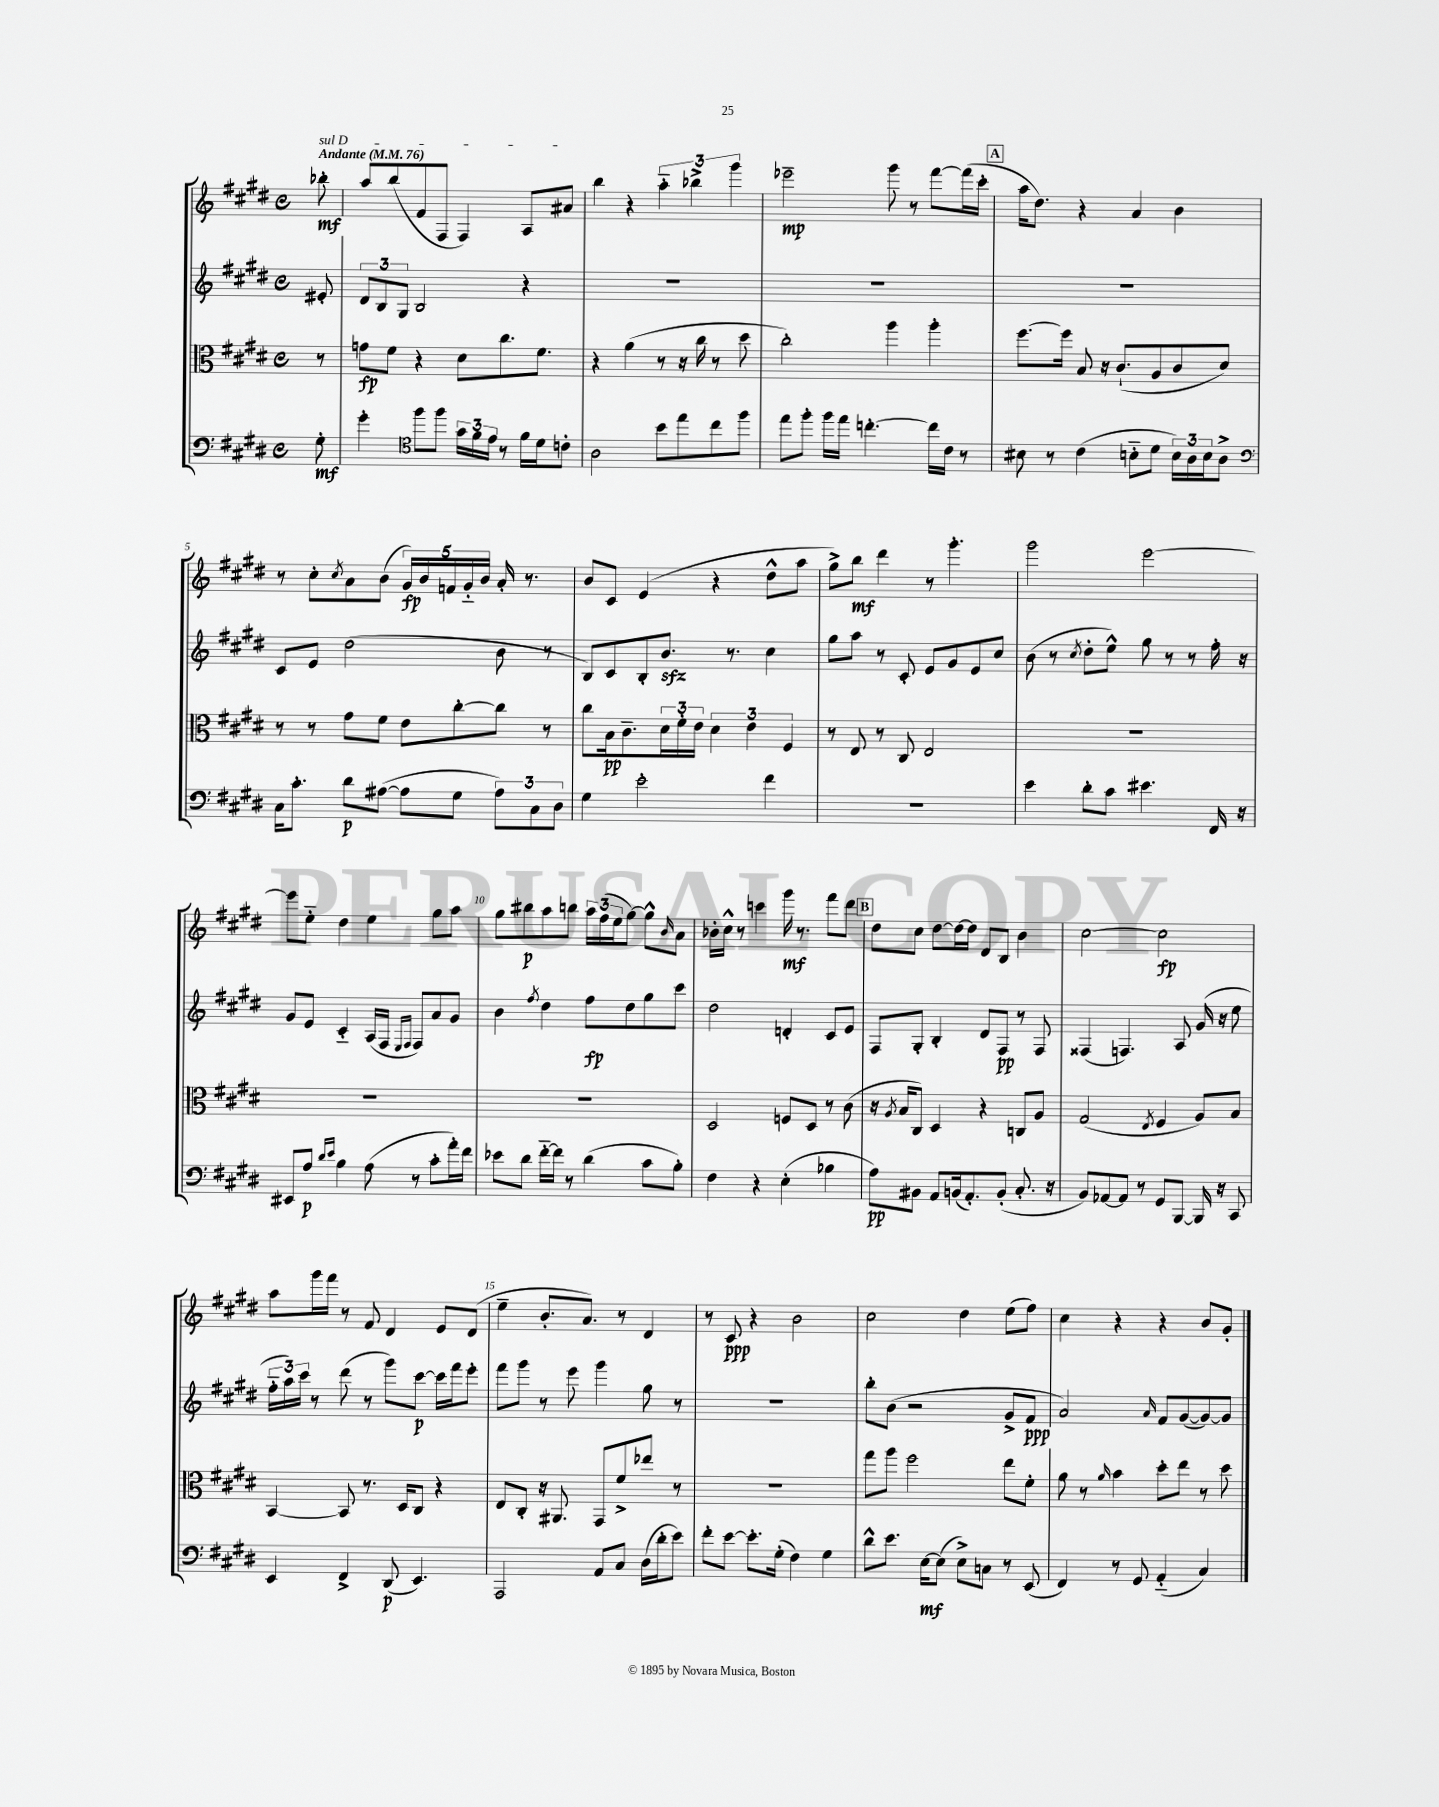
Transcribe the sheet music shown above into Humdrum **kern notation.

**kern	**dynam	**kern	**dynam	**kern	**dynam	**kern	**dynam
*part4	*part4	*part3	*part3	*part2	*part2	*part1	*part1
*staff4	*staff4	*staff3	*staff3	*staff2	*staff2	*staff1	*staff1
*clefF4	*	*clefC3	*	*clefG2	*	*clefG2	*
*k[f#c#g#d#]	*	*k[f#c#g#d#]	*	*k[f#c#g#d#]	*	*k[f#c#g#d#]	*
*M4/4	*	*M4/4	*	*M4/4	*	*M4/4	*
*met(c)	*	*met(c)	*	*met(c)	*	*met(c)	*
*MM76	*	*MM76	*	*MM76	*	*MM76	*
=	=	=	=	=	=	=	=
!	!	!	!	!	!	!LO:TX:a:B:t=Andante	!
!	!	!	!	!	!	!LO:TX:a:i:t=sul D	!
8G#'\	mf	8r	.	8e#X'/	.	8bb-X'\	mf
=1	=1	=1	=1	=1	=1	=1	=1
4g#'\	.	8gn\L	fp	12d#/L	.	8aa/L	.
.	.	.	.	12B/	.	.	.
.	.	8f#\J	.	.	.	(8bb/	.
.	.	.	.	12G#/J	.	.	.
*clefC4	*	*	*	*	*	*	*
8ff#\L	.	4r	.	2B/	.	8f#/	.
8ff#\J	.	.	.	.	.	8F#/J	.
24g#\LL	.	8d#\L	.	.	.	4F#/)	.
24f#\	.	.	.	.	.	.	.
24e\JJ	.	.	.	.	.	.	.
8r	.	8.cc#\	.	.	.	.	.
16f#\LL	.	.	.	4r	.	8A/L	.
16d#\J	.	8.f#\J	.	.	.	.	.
8cn'\J	.	.	.	.	.	8a#X/J	.
=2	=2	=2	=2	=2	=2	=2	=2
2A\	.	4r	.	1r	.	4bb\	.
.	.	(4a\	.	.	.	4r	.
8b\L	.	8r	.	.	.	6aa\	.
8ee\	.	16r	.	.	.	.	.
.	.	.	.	.	.	6bb-X^\	.
.	.	16cc#\	.	.	.	.	.
8cc#\	.	8r	.	.	.	.	.
.	.	.	.	.	.	6ggg#\	.
8ff#\J	.	8dd#\	.	.	.	.	.
=3	=3	=3	=3	=3	=3	=3	=3
8ee\L	.	2cc#'\)	.	1r	.	2eee-X~\	mp
8ff#'\J	.	.	.	.	.	.	.
16ff#\LL	.	.	.	.	.	.	.
16ee\JJ	.	.	.	.	.	.	.
[4.ccn'\	.	.	.	.	.	.	.
.	.	4aa\	.	.	.	8ggg#\	.
.	.	.	.	.	.	8r	.
16cc\LL]	.	4aa'\	.	.	.	[8fff#\L	.
16c#\JJ	.	.	.	.	.	.	.
8r	.	.	.	.	.	(16fff#\L]	.
.	.	.	.	.	.	16ccc#'\JJ	.
!!LO:REH:place=s1:t=A
=4	=4	=4	=4	=4	=4	=4	=4
8B#X\	.	[8.ff#\L	.	1r	.	16aa\KL	.
.	.	.	.	.	.	8.dd#\J)	.
8r	.	.	.	.	.	.	.
.	.	16ff#\Jk]	.	.	.	.	.
(4c#\	.	8B/	.	.	.	4r	.
.	.	16r	.	.	.	.	.
.	.	(8.c#`/L	.	.	.	.	.
8Bn\L	.	.	.	.	.	4a/	.
8d#\J	.	8A/	.	.	.	.	.
24B\LL)	.	8c#/	.	.	.	4b\	.
24A\	.	.	.	.	.	.	.
24B\J	.	.	.	.	.	.	.
8A^\J	.	8d#/J)	.	.	.	.	.
!!LO:LB:g=z
=5	=5	=5	=5	=5	=5	=5	=5
*clefF4	*	*	*	*	*	*	*
16C#\KL	.	8r	.	8c#/L	.	8r	.
8.c#'\J	.	.	.	.	.	.	.
.	.	8r	.	8e/J	.	8cc#'\L	.
.	.	.	.	.	.	8qcc#/	.
8d#\L	p	8g#\L	.	(2dd#\	.	8a\	.
([8A#X\J	.	8f#\J	.	.	.	(8b\J	.
8A#\L]	.	8e\L	.	.	.	20g#/LL)	fp
.	.	.	.	.	.	20b/	.
.	.	.	.	.	.	20fn/	.
8G#\J	.	[8cc#'\	.	.	.	.	.
.	.	.	.	.	.	20g#/	.
.	.	.	.	.	.	20b/JJ	.
12A#\L)	.	8cc#\J]	.	8b\	.	16a'/	.
.	.	.	.	.	.	8.r	.
12C#\	.	.	.	.	.	.	.
.	.	8r	.	8r	.	.	.
12D#\J	.	.	.	.	.	.	.
=6	=6	=6	=6	=6	=6	=6	=6
4G#\	.	8cc#\L	.	8B/L)	.	8b/L	.
.	.	16B\k	pp	8c#/	.	8c#/J	.
.	.	8.c#~\	.	.	.	.	.
2e'\	.	.	.	8B'/	.	(4e/	.
.	.	24d#\L	.	8.bzz/J	.	.	.
.	.	24f#'\	.	.	.	.	.
.	.	24e\JJ	.	.	.	.	.
.	.	6d#\	.	.	.	4r	.
.	.	.	.	8.r	.	.	.
.	.	6e\	.	.	.	.	.
4f#\	.	.	.	4cc#\	.	8dd#^^\L	.
.	.	6F#/	.	.	.	.	.
.	.	.	.	.	.	8aa\J	.
=7	=7	=7	=7	=7	=7	=7	=7
1r	.	8r	.	8gg#\L	.	8gg#^\L)	.
.	.	8E/	.	8aa\J	.	8bb\J	mf
.	.	8r	.	8r	.	4ddd#\	.
.	.	8C#/	.	8c#'/	.	.	.
.	.	2E/	.	8e/L	.	8r	.
.	.	.	.	8g#/	.	4.ggg#'\	.
.	.	.	.	8e/	.	.	.
.	.	.	.	8cc#/J	.	.	.
=8	=8	=8	=8	=8	=8	=8	=8
4e\	.	1r	.	(8b\	.	2ggg#\	.
.	.	.	.	8r	.	.	.
.	.	.	.	8qcc#/	.	.	.
8d#'\L	.	.	.	8dd#'\L	.	.	.
8c#\J	.	.	.	8ee^^\J)	.	.	.
4.e#X\	.	.	.	8gg#\	.	[2eee\	.
.	.	.	.	8r	.	.	.
.	.	.	.	8r	.	.	.
16FF#/	.	.	.	16ff#'\	.	.	.
16r	.	.	.	16r	.	.	.
!!LO:LB:g=z
=9	=9	=9	=9	=9	=9	=9	=9
8EE#X/L	.	1r	.	8g#/L	.	8eee\L]	.
8A/J	p	.	.	8e/J	.	8ee\J	.
16qqd#/LL	.	.	.	.	.	.	.
16qqe/JJ	.	.	.	.	.	.	.
4B\	.	.	.	4c#/	.	4dd#\	.
(8A\	.	.	.	(16A/LL	.	4ee\	.
.	.	.	.	16F#/JJ	.	.	.
.	.	.	.	16qqE/LL	.	.	.
.	.	.	.	16qqF#/JJ	.	.	.
8r	.	.	.	8F#/L)	.	.	.
8c#'\L	.	.	.	8a/	.	8gg#\L	.
16a'\L)	.	.	.	8g#/J	.	8aa\J	.
16f#\JJ	.	.	.	.	.	.	.
=10	=10	=10	=10	=10	=10	=10	=10
8e-X\L	.	1r	.	4b\	.	8gg#\L	.
8d#\J	.	.	.	.	.	8bb#X\	p
.	.	.	.	8qff#/	.	.	.
[16f#\LL	.	.	.	4dd#\	.	8aa\	.
16f#\JJ]	.	.	.	.	.	.	.
8r	.	.	.	.	.	8bbn\J	.
(4d#\	.	.	.	8ff#\L	fp	24aa\LL	.
.	.	.	.	.	.	(24ff#\	.
.	.	.	.	.	.	24ee\J	.
.	.	.	.	8dd#\	.	[8gg#\J)	.
8c#\L	.	.	.	8gg#\	.	8gg#^^\L]	.
.	.	.	.	.	.	16qqb/	.
8B'\J)	.	.	.	8ccc#\J	.	8a\J	.
=11	=11	=11	=11	=11	=11	=11	=11
4F#\	.	2D#/	.	2dd#\	.	16b-X'\LL	.
.	.	.	.	.	.	16cc#^^\JJ	.
.	.	.	.	.	.	8r	.
4r	.	.	.	.	.	4cccn\	.
(4E'\	.	8Fn/L	.	4dn'/	.	16ggg#\	mf
.	.	.	.	.	.	8.r	.
.	.	8D#/J	.	.	.	.	.
4B-X\	.	8r	.	8c#/L	.	8fff#\L	.
.	.	(8c#\	.	8e/J	.	8ddd#\J	.
!!LO:REH:place=s1:t=B
=12	=12	=12	=12	=12	=12	=12	=12
8A\L)	pp	16r	.	8F#/L	.	8dd#\L	.
.	.	8qA/	.	.	.	.	.
.	.	16B/KL	.	.	.	.	.
8BB#X\J	.	8C#/J)	.	8G#'/J	.	8cc#\J	.
8AA/L	.	4D#/	.	4B'/	.	[8dd#\L	.
(16BBn/k	.	.	.	.	.	16dd#\L_	.
8.AA'/)	.	.	.	.	.	16dd#\JJ]	.
.	.	4r	.	8d#/L	.	8d#/L	.
(8BB'/J	.	.	.	8F#/J	pp	8B/J	.
8.C#'/	.	8Cn/L	.	8r	.	4b\	.
.	.	8A/J	.	8F#/	.	.	.
16r	.	.	.	.	.	.	.
=13	=13	=13	=13	=13	=13	=13	=13
8BB/L)	.	(2G#/	.	(4F##X/	.	[2cc#\	.
[8AA-X/	.	.	.	.	.	.	.
8AA-/J]	.	.	.	4.Fn/)	.	.	.
8r	.	.	.	.	.	.	.
.	.	8qE/	.	.	.	.	.
8GG#/L	.	4F#/	.	.	.	2cc#\]	fp
[8BBB/J	.	.	.	8A/	.	.	.
16BBB/]	.	8A/L)	.	(16g#/	.	.	.
16r	.	.	.	16r	.	.	.
8CC#/	.	8B/J	.	8ee\	.	.	.
!!LO:LB:g=z
=14	=14	=14	=14	=14	=14	=14	=14
4EE/	.	[4BB/	.	24ff#\LL	.	8aa\L	.
.	.	.	.	24aa\)	.	.	.
.	.	.	.	24ccc#\JJ	.	.	.
.	.	.	.	8r	.	16ggg#\L	.
.	.	.	.	.	.	16fff#\JJ	.
4FF#^/	.	8BB/]	.	(8ddd#\	.	8r	.
.	.	8.r	.	8r	.	8f#/	.
(8DD#/	p	.	.	8ggg#\L)	.	4d#/	.
.	.	16D#/KL	.	.	.	.	.
4.EE/)	.	8C#/J	.	[8ccc#\J	p	.	.
.	.	4r	.	16ccc#\LL]	.	8e/L	.
.	.	.	.	16fff#\J	.	.	.
.	.	.	.	8eee'\J	.	(8d#/J	.
=15	=15	=15	=15	=15	=15	=15	=15
2AAA/	.	8E/L	.	8fff#\L	.	4ee~\	.
.	.	8C#'/J	.	8ggg#\J	.	.	.
.	.	16r	.	8r	.	8.b'/L	.
.	.	8.AA#X/	.	.	.	.	.
.	.	.	.	8eee\	.	.	.
.	.	.	.	.	.	8.a/J)	.
8AA/L	.	8GG#/L	.	4ggg#\	.	.	.
8C#/J	.	8f#^/	.	.	.	8r	.
(16D#\LL	.	8ee-X/J	.	8gg#\	.	4d#/	.
16d#'\J	.	.	.	.	.	.	.
8e\J)	.	8r	.	8r	.	.	.
=16	=16	=16	=16	=16	=16	=16	=16
8f#'\L	.	1r	.	1r	.	8r	.
[8e\J	.	.	.	.	.	8c#/	ppp
8.e'\L]	.	.	.	.	.	4r	.
(16G#'\Jk	.	.	.	.	.	.	.
4F#\)	.	.	.	.	.	2b\	.
4G#\	.	.	.	.	.	.	.
=17	=17	=17	=17	=17	=17	=17	=17
8d#^^\L	.	8gg#\L	.	8bb'\L	.	2cc#\	.
8.e\J	.	8aa\J	.	(8b\J	.	.	.
.	.	2ff#\	.	2r	.	.	.
[16E\KL	mf	.	.	.	.	.	.
(8E\J]	.	.	.	.	.	.	.
8E^\L)	.	.	.	.	.	4dd#\	.
8Cn\J	.	.	.	.	.	.	.
8r	.	8ee\L	.	8g#^/L	.	(8ee\L	.
(8EE/	.	8f#'\J	.	8f#/J	ppp	8ff#\J)	.
=18	=18	=18	=18	=18	=18	=18	=18
4FF#/)	.	8a\	.	2a/)	.	4cc#\	.
.	.	8r	.	.	.	.	.
.	.	16qqa/	.	.	.	.	.
8r	.	4b\	.	.	.	4r	.
8GG#/	.	.	.	.	.	.	.
.	.	.	.	16qqa/	.	.	.
(4AA/	.	8dd#'\L	.	8f#/L	.	4r	.
.	.	8ee\J	.	([8g#/	.	.	.
4C#/)	.	8r	.	8g#/_)	.	8b/L	.
.	.	8dd#\	.	8g#/J]	.	8g#'/J	.
==	==	==	==	==	==	==	==
*-	*-	*-	*-	*-	*-	*-	*-
